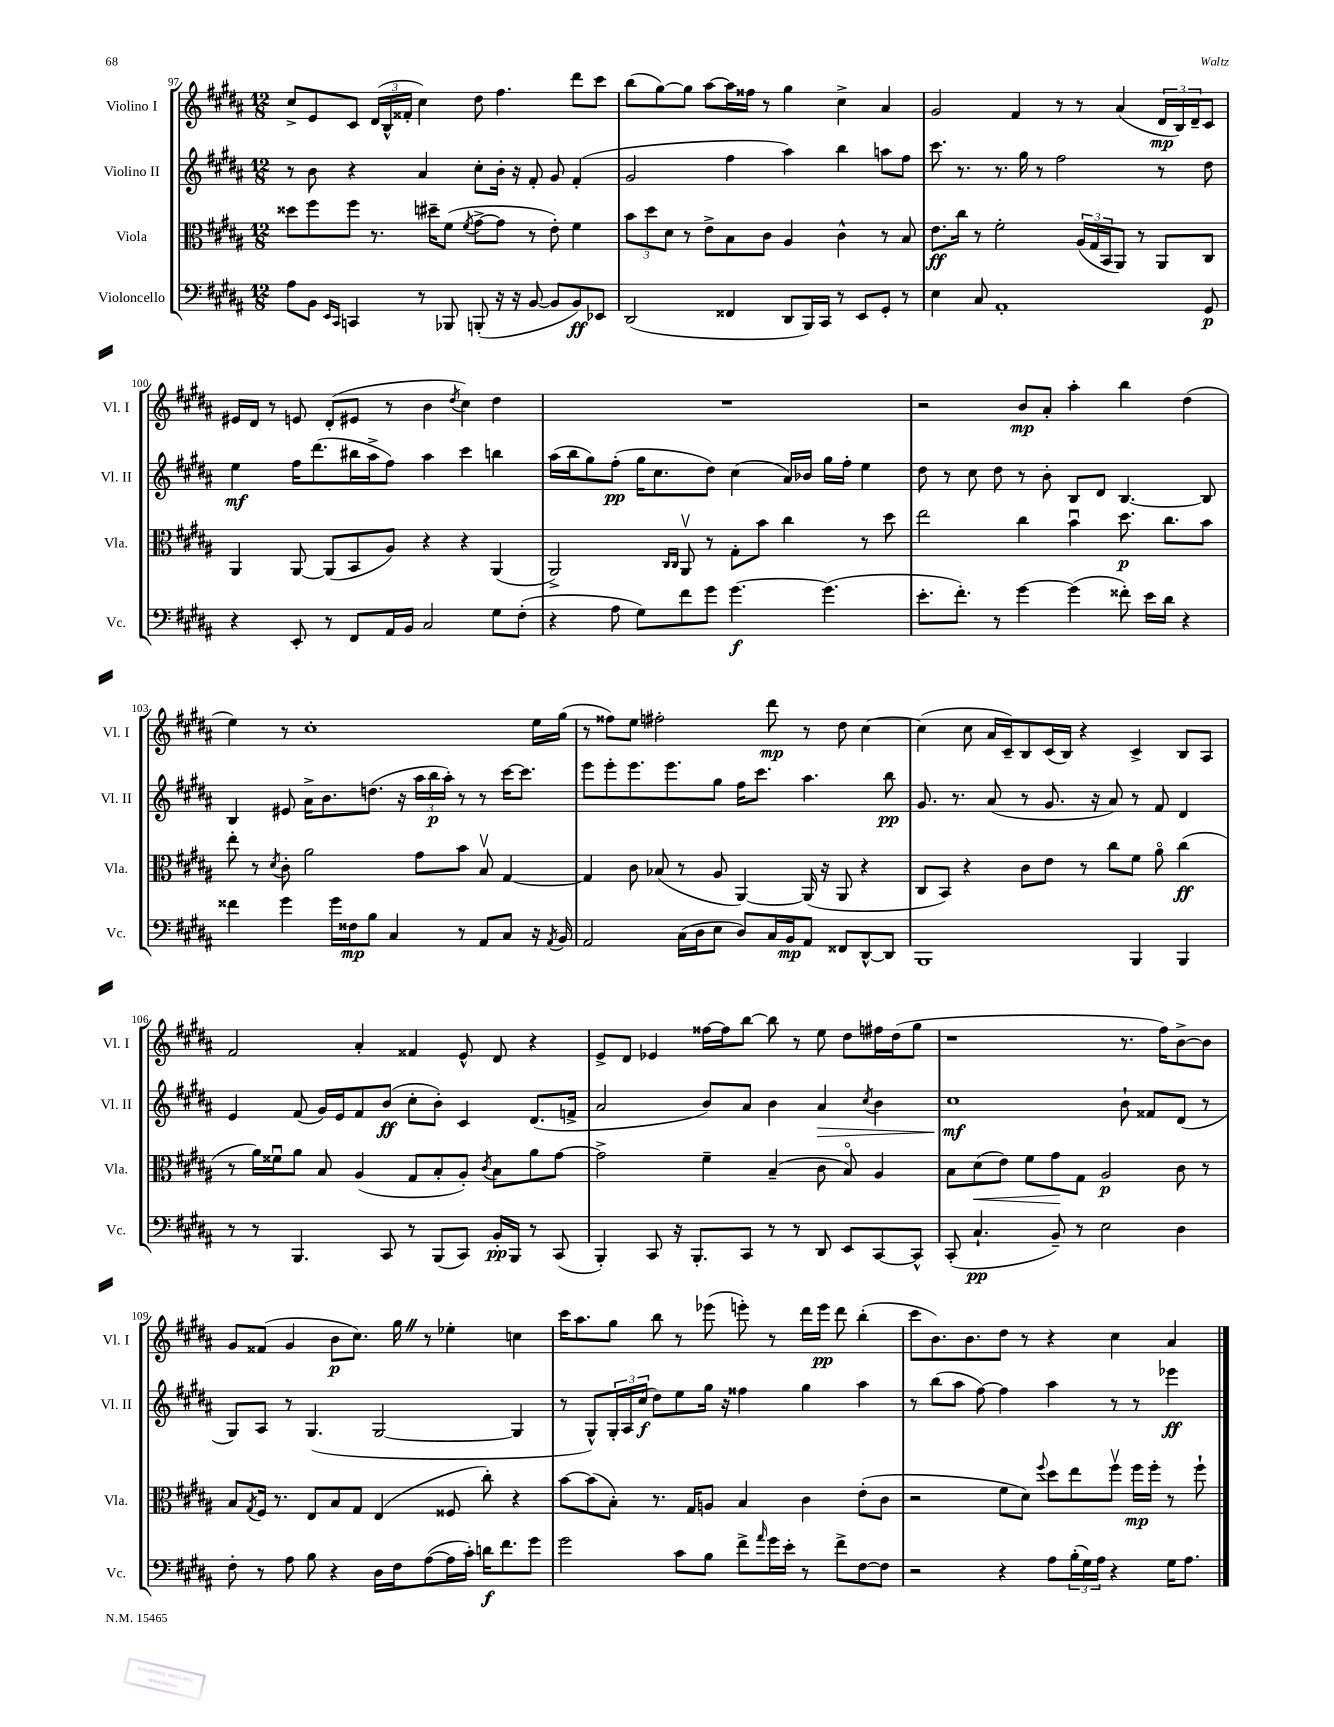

**kern	**kern	**kern	**kern
*staff4	*staff3	*staff2	*staff1
*clefF4	*clefC3	*clefG2	*clefG2
*k[f#c#g#d#a#]	*k[f#c#g#d#a#]	*k[f#c#g#d#a#]	*k[f#c#g#d#a#]
*M12/8	*M12/8	*M12/8	*M12/8
8A#	8dd##	8r	8cc#^
8BB	8ff#	8b	8e
16qqEE	.	.	.
16qqCC#	.	.	.
4CC	8ff#	4r	8c#
.	8.r	.	(24d#
.	.	.	24B^^
.	.	.	24f##'
8r	.	4a#	4cc#)
.	16dd#~	.	.
8BBB-	(8f#	.	.
.	8qf#	.	.
(8BBB'	[8g#^	8cc#'	8dd#
16r	8g#]	16b'	4.ff#
16r	.	16r	.
[8BB	8r	8f#'	.
8BB]	8e')	8g#	.
8BB)	4f#	(4f#'	8ddd#
8EE-	.	.	8ccc#
=	=	=	=
(2DD#	12b	2g#	(8bb
.	12dd#	.	.
.	.	.	[8gg#)
.	12d#	.	.
.	8r	.	8gg#]
.	8e^	.	[8aa#
4FF##	8B	4ff#	16aa#]
.	.	.	16ff##
.	8c#	.	8r
8DD#	4A#	4aa#)	4gg#
16BBB)	.	.	.
16CC#	.	.	.
8r	4c#^^	4bb	4cc#^
8EE	.	.	.
8GG#'	8r	8aa	4a#
8r	8B	8ff#	.
=	=	=	=
4E	8.e	8.ccc#	2g#
.	16cc#	8.r	.
8C#	8r	.	.
1AA#'	2f#'	8.r	.
.	.	.	4f#
.	.	16gg#	.
.	.	8r	.
.	.	2ff#	8r
.	(24A#	.	8r
.	24G#	.	.
.	24BB	.	.
.	8AA#)	.	(4a#
.	8r	.	.
.	8AA#	8r	24d#
.	.	.	24B)
.	.	.	24d#~
8GG#	8C#	8dd#	8c#
=	=	=	=
4r	4AA#	4ee	16e#
.	.	.	16d#
.	.	.	8r
8EE'	[8AA#	16ff#	8e
.	.	(8.ddd#	.
8r	(8AA#]	.	(8d#'
8FF#	8BB	16bb#	8e#
.	.	16aa#^	.
16AA#	8A#)	8ff#)	8r
16BB	.	.	.
2C#	4r	4aa#	4b
.	.	.	8qdd#
.	4r	4ccc#	4cc#)
8G#	(4AA#	4bb	4dd#
(8F#'	.	.	.
=	=	=	=
4r	2AA#^)	(16aa#	1.r
.	.	16bb	.
.	.	8gg#)	.
8A#	.	(8ff#'	.
8G#)	.	16gg#	.
.	.	8.cc#	.
.	16qqC#	.	.
.	16qqC#	.	.
8f#	8AA#v	.	.
8g#	8r	8dd#)	.
[4.g#	8G#'	(4cc#	.
.	8b	.	.
.	4cc#	16a#)	.
.	.	16b-	.
(4.g#]	.	16gg#	.
.	.	16ff#'	.
.	8r	4ee	.
.	8dd#	.	.
=	=	=	=
8.e'	2ee	8dd#	2r
.	.	8r	.
8.f#')	.	.	.
.	.	8cc#	.
8r	.	8dd#	.
[4g#	4cc#	8r	8b
.	.	8b'	8a#'
(4g#]	4bu	8B	4aa#'
.	.	8d#	.
8f##')	8.dd#	[4.B	4bb
16e	.	.	.
16d#	8.cc#	.	.
4r	.	.	(4dd#
.	8b	8B]	.
=	=	=	=
4f##	8ee'	4B	4ee)
.	8r	.	.
.	8qd#	.	.
4g#	8c#'	8e#	8r
.	2a#	16a#^	1cc#'
.	.	8.b	.
16g#	.	.	.
16F##	.	.	.
8B	.	(8.dd	.
4C#	.	.	.
.	.	16r	.
.	8g#	24aa#	.
.	.	24bb	.
.	.	24aa#')	.
8r	8b	8r	.
8AA#	8Bv	8r	.
8C#	[4G#	[16ccc#	.
.	.	8.ccc#]	.
16r	.	.	16ee
8qAA#	.	.	.
16BB	.	.	(16gg#
=	=	=	=
2AA#	4G#]	8eee	8r
.	.	8eee'	8ff##)
.	8c#	8.eee	8ee
.	(8B-	.	2ff#'
.	.	8.eee	.
(16C#	8r	.	.
16D#	.	.	.
8E	8A#	8gg#	.
8D#)	[4AA#)	16ff#	.
.	.	8.ccc#	.
16C#	.	.	8ddd#
16BB	.	.	.
8AA#	(16AA#]	4.aa#	8r
.	16r	.	.
8FF##	8AA#	.	8dd#
[8DD#^^	4r	.	[4cc#
8DD#]	.	8bb	.
=	=	=	=
1BBB	8C#	8.g#	(4cc#]
.	8BB)	.	.
.	.	8.r	.
.	4r	.	8cc#
.	.	(8a#	16a#
.	.	.	16c#~)
.	8c#	8r	8B
.	8e	8.g#	(16c#
.	.	.	16B)
.	8r	.	4r
.	.	16r	.
.	8cc#	8a#)	.
4BBB	8f#	8r	4c#^
.	8a#o	8f#	.
4BBB	(4cc#	4d#	8B
.	.	.	8A#
=	=	=	=
8r	8r	4e	2f#
8r	16a#)	.	.
.	16f##u	.	.
4.BBB	8a#	(8f#	.
.	8B	16g#)	.
.	.	16e	.
.	(4A#	8f#	4a#'
8CC#	.	(8b	.
8r	8G#	8cc#'	4f##
(8BBB	8B'	8b')	.
8CC#)	8A#')	4c#	8e^^
.	8qc#	.	.
16BB'	8B	.	8d#
16BBB	.	.	.
8r	8a#	(8.d#	4r
(8CC#	[8g#	.	.
.	.	16f^	.
=	=	=	=
4BBB')	2g#^]	2a#	8e^
.	.	.	8d#
8CC#	.	.	4e-
16r	.	.	.
8.BBB'	.	.	.
.	4f#~	8b)	[16ff##
.	.	.	16ff##]
8CC#	.	8a#	[8bb
8r	(4B~	4b	8bb]
8r	.	.	8r
8DD#	8c#	4a#	8ee
8EE	8Bo)	.	8dd#
.	.	8qcc#	.
[8CC#	4A#	4b	16ff#
.	.	.	(16dd#
8CC#^^]	.	.	8gg#
=	=	=	=
(8CC#'	8B	1cc#	1r
4.C#`	(8d#	.	.
.	8e)	.	.
.	8f#	.	.
8BB~)	8g#	.	.
8r	8G#	.	.
2E	2A#	.	.
.	.	8b`	8.r
.	.	8f##	.
.	.	.	16ff#)
4D#	8c#	(8d#	[8b^
.	8r	8r	8b]
=	=	=	=
8F#'	8B	8G#)	8g#
.	8qG#	.	.
8r	16F#	8A#	(8f##
.	8.r	.	.
8A#	.	8r	4g#
8B	8E	(4.G#	.
4r	8B	.	8b
.	8G#	.	8.cc#)
16D#	(4E	[2G#	.
16F#	.	.	16gg#
([8A#	.	.	8r
16A#]	8F##	.	4ee-'
16c#')	.	.	.
16d	8cc#')	.	.
8.f#	.	.	.
.	4r	4G#]	4cc
8g#	.	.	.
=	=	=	=
2g#	[8b	8r	16ccc#
.	.	.	8.aa#
.	(8b]	8G#^^)	.
.	8B')	24G#'	8gg#
.	.	24A#	.
.	.	(24cc#	.
.	8.r	8dd#)	8bb
8c#	.	8ee	8r
.	16G#	.	.
8B	8A	16gg#	(8eee-
.	.	16r	.
8f#^	4B	4ff##	8eee')
16qqa#	.	.	.
16g#	.	.	8r
16e'	.	.	.
8r	4c#	4gg#	16ddd#
.	.	.	16eee
8f#^	.	.	8ddd#
[8F#	(8e'	4aa#	(4bb'
8F#]	8c#	.	.
=	=	=	=
2r	2r	8r	8ccc#
.	.	(8bb	8.b)
.	.	8aa#	.
.	.	.	8.b
.	.	[8ff#)	.
4r	8f#	4ff#]	8dd#
.	8d#)	.	8r
.	8qqff#	.	.
8A#	8dd#	4aa#	4r
(24B'	8ee	.	.
24G#)	.	.	.
24A#	.	.	.
4r	8ff#v	8r	4cc#
.	16ff#	8r	.
.	16ff#'	.	.
16G#	8r	4eee-	4a#
8.A#	.	.	.
.	8ff#`	.	.
==	==	==	==
*-	*-	*-	*-
